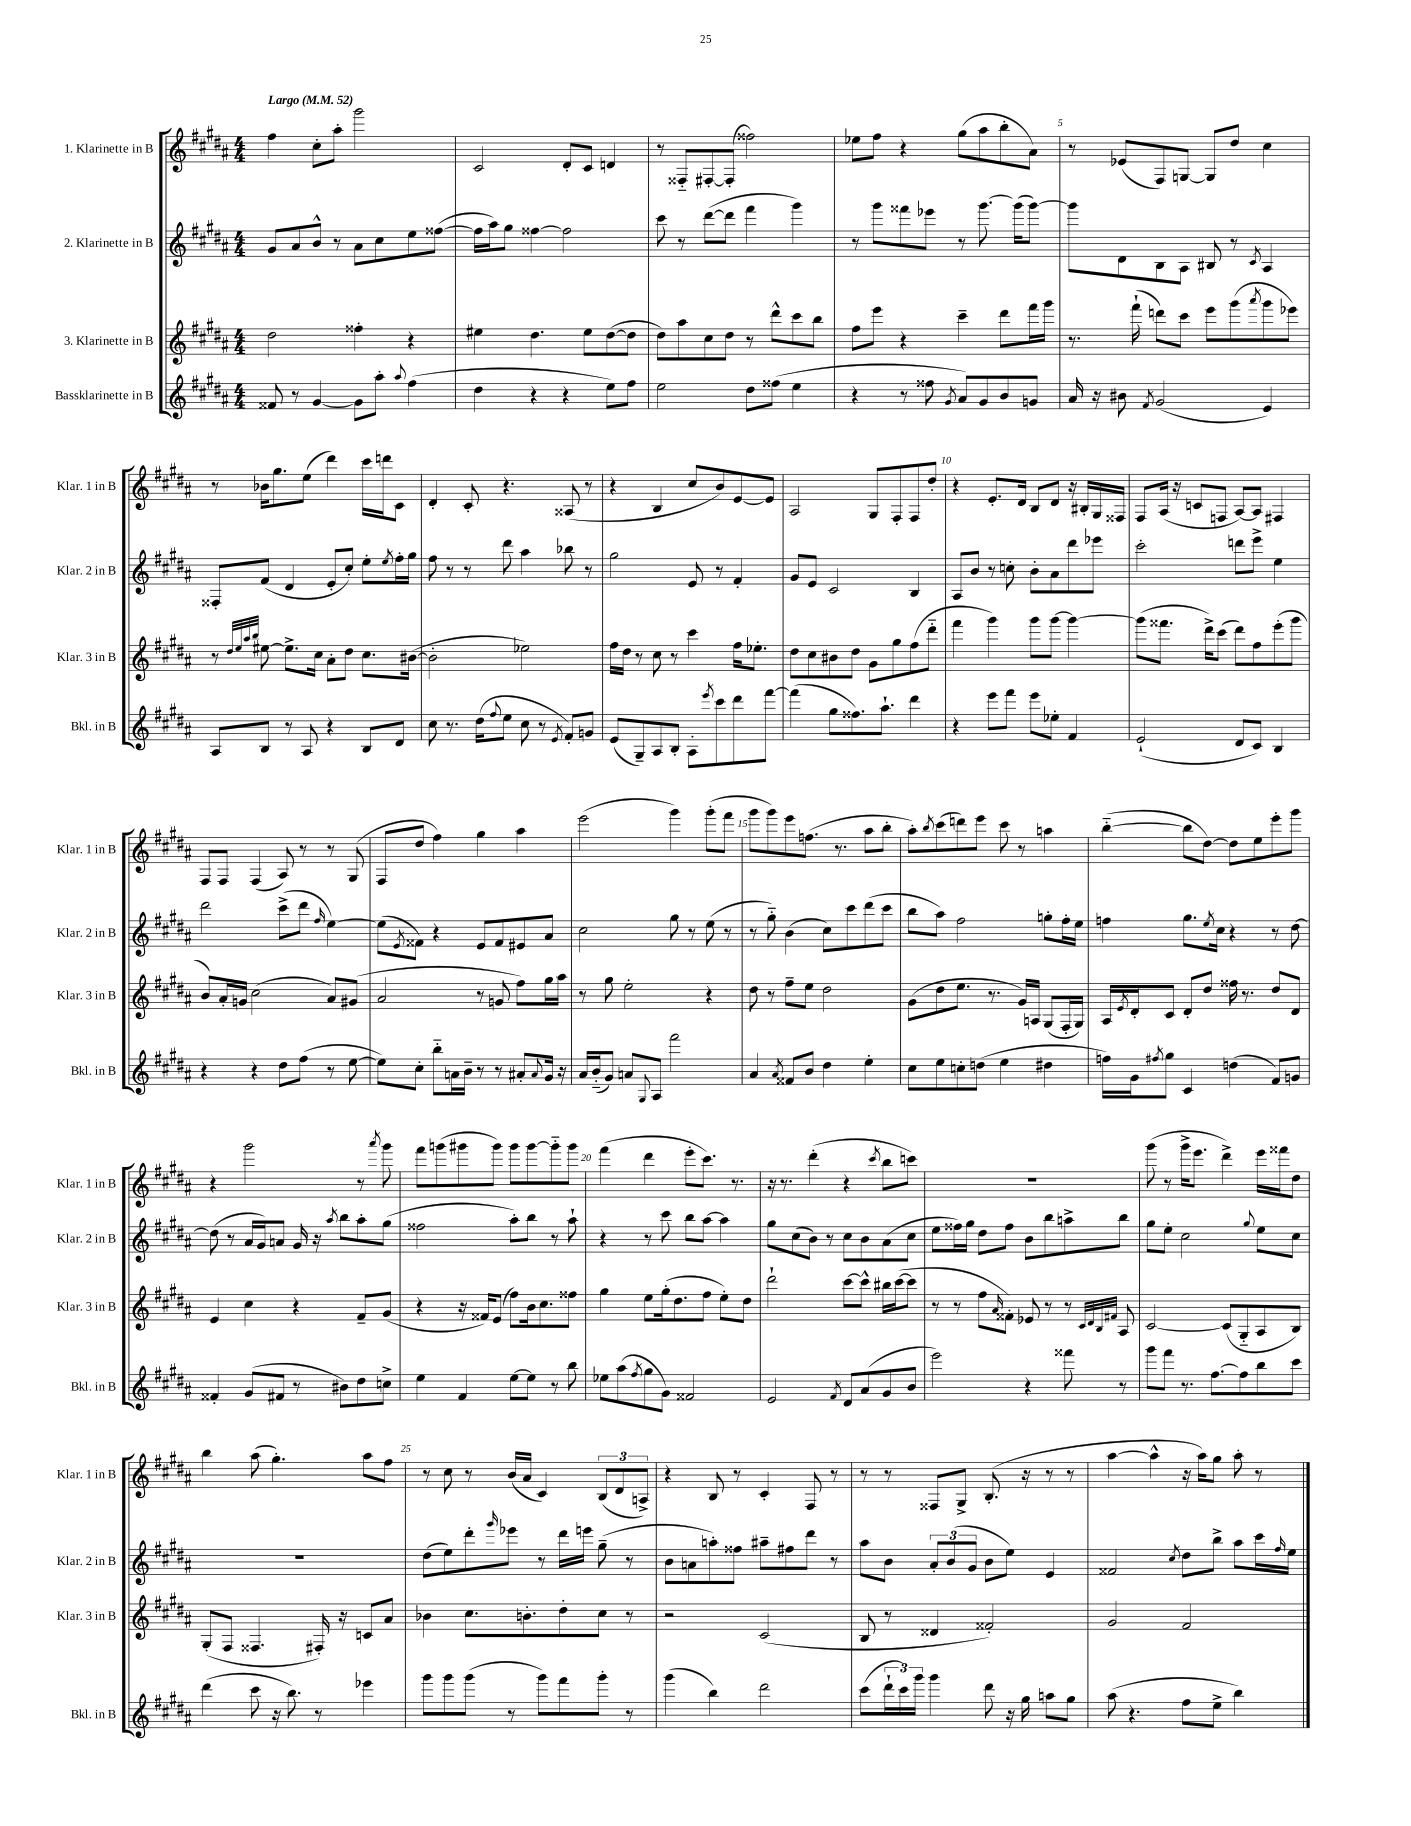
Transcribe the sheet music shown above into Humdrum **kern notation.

**kern	**kern	**kern	**kern
*staff4	*staff3	*staff2	*staff1
*clefG2	*clefG2	*clefG2	*clefG2
*k[f#c#g#d#a#]	*k[f#c#g#d#a#]	*k[f#c#g#d#a#]	*k[f#c#g#d#a#]
*M4/4	*M4/4	*M4/4	*M4/4
*MM52	*MM52	*MM52	*MM52
8f##	2dd#	8g#	4ff#
8r	.	8a#	.
[4g#	.	8b^^	8cc#'
.	.	8r	8aa#'
8g#]	4ff##'	8a#	2ggg#
8aa#'	.	8cc#	.
8qqaa#	.	.	.
(4ff#	4r	8ee	.
.	.	([8ff##	.
=	=	=	=
4dd#	4ee#	16ff##]	2c#
.	.	16aa#)	.
.	.	8gg#	.
4r	4.dd#	[4ff##	.
4r	.	2ff##]	8d#'
.	8ee#	.	8c#
8ee)	([8dd#	.	4d
8ff#	8dd#]	.	.
=	=	=	=
2ee	8dd#)	8ccc#	8r
.	8aa#	8r	8F##'~
.	8cc#	([8ddd#	[8F#'
.	8dd#	8ddd#]	(8F#']
8dd#	8r	4fff#	2ff##)
(8ff##	8ddd#^^	.	.
4ee	8ccc#	4ggg#)	.
.	8bb	.	.
=	=	=	=
4r	8ff#	8r	8ee-
.	8eee	8ggg#	8ff#
8r	4r	8fff##	4r
8ff##	.	8eee-	.
8qg#	.	.	.
8a#)	4ccc#~	8r	(8gg#
8g#	.	[8.ggg#	8aa#
8b	8ddd#	.	8bb'
.	.	(16ggg#]	.
8g	16fff#	[8ggg#)	8a#)
.	16ggg#	.	.
=	=	=	=
16a#	8.r	8ggg#]	8r
16r	.	.	.
8b#	.	8d#	(8e-
.	(16fff#`	.	.
8qf#	.	.	.
(2g#	8ddd)	8B	8F#)
.	8ccc#	8A#	[8G
.	8eee	8B#	8G]
.	(8ggg#	8r	8dd#
.	8qaaa#	8qc#	.
4e)	8ggg#	4A#	4cc#
.	8eee-)	.	.
=	=	=	=
8A#	8r	8F##'	8r
.	32qqdd#	.	.
.	32qqee	.	.
.	32qqaa#	.	.
.	32qqbb	.	.
8B	[8ee#	(8f#	16b-
.	.	.	8.gg#
8r	8.ee#^]	4d#	.
8A#	.	.	(8ee
.	16cc#	.	.
4r	8a#'	8e'	4ddd#)
.	8dd#	8cc#')	.
8B	8.cc#	8ee'	16ccc#
.	.	.	16ddd
.	.	8qee	.
8d#	.	16ff#'	8c#
.	([16b#	16gg#	.
=	=	=	=
8cc#	2b#']	8ff#	4d#'
8.r	.	8r	.
.	.	8r	8c#'
(16dd#	.	.	.
8qqff#	.	.	.
8ee	.	8ddd#	4.r
8cc#	2ee-)	4aa#	.
8r	.	.	.
8qe	.	.	.
8f#')	.	8bb-	(8A##
8g	.	8r	8r
=	=	=	=
(8e	16ff#	2gg#	4r
.	16dd#	.	.
8G#~)	8r	.	.
8A#	8cc#	.	4B
8B'	8r	.	.
8A#'	4ccc#	8e	8cc#
8qeee	.	.	.
8ccc#	.	8r	8b)
8ddd#	16ff#	4f#'	[8e
.	8.ee-'	.	.
[8fff#	.	.	8e]
=	=	=	=
(4fff#]	8dd#	8g#	2A#
.	8cc#	8e	.
8gg#	8b#	2c#	.
8.ff##)	8dd#	.	.
.	8g#	.	8G#
8.aa#`	.	.	.
.	8gg#	.	8F#'
4ddd#	(8ff#	4B	8F#
.	8ddd#'~	.	8dd#'
=	=	=	=
4r	4fff#	8A#	4r
.	.	8b	.
8eee	4ggg#)	8r	8.e'
8fff#	.	8cc'	.
.	.	.	16d#
8eee	8ggg#	8b'	8B
8ee-'	[8ggg#	8a#	8d#
4f#	4ggg#_	8ddd#	16r
.	.	.	16B#'
.	.	8eee-	16G#
.	.	.	16F##
=	=	=	=
(2e`	(8ggg#]	2ccc#'	8F#
.	8.fff##	.	(16A#
.	.	.	16r
.	.	.	8c
.	16ddd#^)	.	.
.	(8ccc#	.	8F
8d#	8ddd#)	8ddd	[8A#)
8c#)	8ff#	8eee^	8A#]
4B	(8eee'	4ee	4F#
.	8ggg#	.	.
=	=	=	=
4r	8b)	2ddd#	8F#
.	16a#'	.	8F#
.	16g	.	.
4r	(2cc#	.	(4F#
8dd#	.	(8ccc#^	8A#)
(8ff#	.	8ddd#	8r
.	.	16qqff#	.
8r	8a#)	[4ee)	8r
[8ee	(8g#	.	(8G#
=	=	=	=
8ee])	2a#	(8ee]	8F#
.	.	8qe	.
8cc#'	.	8f##)	8dd#
8bb'~	.	4r	4ff#)
16a	.	.	.
16b~	.	.	.
8r	8r	8e	4gg#
8r	8g	8f##	.
8a#'	8ff#)	8e#	4aa#
8qqa#	.	.	.
16g#	16gg#	8a#	.
16r	16aa#	.	.
=	=	=	=
16a#	8r	2cc#	(2eee
(16b'~	.	.	.
8g#)	8gg#	.	.
8a	2ee'	.	.
8qqG#	.	.	.
8A#	.	.	.
2fff#	.	8gg#	4ggg#)
.	.	8r	.
.	4r	(8ee	(8ggg#'
.	.	8r	8fff#
=	=	=	=
4a#	8dd#	8r	8ggg#
.	8r	8gg#'~)	8ggg#)
8qa#	.	.	.
8f##	8ff#~	(4b	8eee
8b	8ee	.	(8.ff
4dd#	2dd#	8cc#)	.
.	.	.	8.r
.	.	8ccc#	.
4ee'	.	(8ddd#	8aa#
.	.	8ccc#	8bb'
=	=	=	=
8cc#	(8g#	8bb	8aa#')
.	.	.	8qbb
8ee	8dd#	8aa#)	(8ccc#
8cc'	8.ee	2ff#	8ddd)
(8dd	.	.	8eee
.	8.r	.	.
4ee	.	.	8ccc#
.	16g#)	.	8r
.	16A	.	.
4dd#	(8G#	8gg'	4aa
.	16F#'	16ff#'	.
.	16G#)	16ee	.
=	=	=	=
16ff)	16A#	4ff	([4bb'~
.	8qe	.	.
16g#	16d#'	.	.
8qff#	.	.	.
8gg#	8c#	.	.
4c#	8d#'	8.gg#	8bb]
.	8dd#	.	[8dd#)
.	.	8qee	.
.	.	16cc#	.
(4dd	16ff##	4r	8dd#]
.	8.r	.	.
.	.	.	8ee
8f#)	8dd#	8r	8eee'
8g	8d#	[8dd#	8ggg#
=	=	=	=
4f##'	4e	(8dd#]	4r
.	.	8r	.
(8g#	4cc#	16a#	2ggg#
.	.	16g#)	.
8f#	.	8a	.
8r	4r	16g#	.
.	.	16r	.
.	.	8qaa#	.
8b#)	.	8bb	.
8dd#	8f#~	8aa#'	8r
.	.	.	8qaaa#
8cc^	(8g#	(8gg#	8ggg#
=	=	=	=
4ee	4r	2ff##	8fff#
.	.	.	(8ggg
4f#	16r	.	8ggg#
.	16f##)	.	.
.	(8e	.	8ggg#)
[8ee	8ff#)	8aa#')	8ggg#
8ee]	16b	8bb	[8ggg#
.	8.cc#	.	.
8r	.	8r	8ggg#'~]
8bb	8ff##	8aa#`	8ggg#
=	=	=	=
8ee-	4gg#	4r	(4fff#
(8aa#	.	.	.
8qff#	.	.	.
8gg#	8ee	8r	4ddd#
8g#)	(16gg#'	8ccc#	.
.	8.dd#	.	.
2f##	.	8bb	8eee'
.	8ff#	[8aa#	8.ccc#)
.	8ee')	4aa#]	.
.	.	.	8.r
.	8dd#	.	.
=	=	=	=
2e	2ddd#`	8gg#	16r
.	.	.	8.r
.	.	(8cc#	.
.	.	8b)	(4ddd#'
.	.	8r	.
8qf#	.	.	.
8d#	[8ccc#	8cc#	4r
(8a#	8ccc#^^]	8b	.
.	.	.	8qccc#
8g#	16bb#	(8a#	8bb
.	([16ccc#	.	.
8b	8ccc#]	8cc#	8ccc)
=	=	=	=
2eee)	8r	8ee	1r
.	8r	16ff##)	.
.	.	16gg#	.
.	8ff#	8dd#	.
.	16qqa#	.	.
.	8f##')	8ff##	.
4r	8e-	8b	.
.	8r	8bb	.
8fff##	8r	8aa^	.
.	32qqc#	.	.
.	32qqd#	.	.
.	32qqB	.	.
.	32qqf#	.	.
8r	8A#	8bb	.
=	=	=	=
8ggg#	[2c#	8gg#	(8ggg#
8fff#	.	8ee'	8r
8.r	.	2cc#	16ggg#^
.	.	.	8.eee
[8.ff#	.	.	.
.	(8c#]	.	4ddd#^)
8ff#]	8G#'~	.	.
.	.	8qqgg#	.
8bb	8A#	8ee	16eee
.	.	.	16fff##
8ccc#	8B)	8cc#	8dd#
=	=	=	=
(4ddd#	(8G#'	1r	4bb
.	8F#	.	.
8ccc#	4.F##	.	(8aa#
16r	.	.	4.gg#')
8.bb)	.	.	.
8r	16F#')	.	.
.	16r	.	.
4eee-	8c	.	8aa#
.	8a#	.	8ff#
=	=	=	=
8ggg#	4b-	(8dd#	8r
8ggg#	.	8ee)	8cc#
(8ggg#	8.cc#	8ddd#'	8r
.	.	16qqggg#	.
8r	.	8eee-	(16b
.	8.b'	.	16a#
8ggg#)	.	8r	4c#)
8fff#	8dd#'	16ddd#	.
.	.	16eee	.
8ggg#'	8cc#	(8gg#~	(12B
.	.	.	12d#
8r	8r	8r	.
.	.	.	12A^)
=	=	=	=
(4ggg#	2r	8b	4r
.	.	8a	.
4bb)	.	8aa')	8B
.	.	8ff##	8r
2ddd#	(2c#	8aa#~	4c#'
.	.	8ff#	.
.	.	8ddd#	8F#
.	.	8r	8r
=	=	=	=
(8ccc#	8B	8aa#	8r
24ddd#`	8r	8b	8r
24ccc#)	.	.	.
24ggg#	.	.	.
4ggg#	4d##	12a#'	8F##
.	.	(12b	.
.	.	.	8G#^
.	.	12g#	.
8ddd#	2f##')	8b	(8.B'
16r	.	8ee)	.
16gg#	.	.	16r
8aa	.	4e	8r
8gg#	.	.	8r
=	=	=	=
(8aa#	2g#	2f##	[4aa#
4.r	.	.	.
.	.	.	4aa#^^]
.	.	8qcc#	.
8ff#	2f#	8dd#	16r
.	.	.	16aa#)
8ee^	.	8bb^	8gg#
4bb)	.	8aa#	8aa#'
.	.	16ccc#	8r
.	.	16qqff#	.
.	.	16ee	.
==	==	==	==
*-	*-	*-	*-
